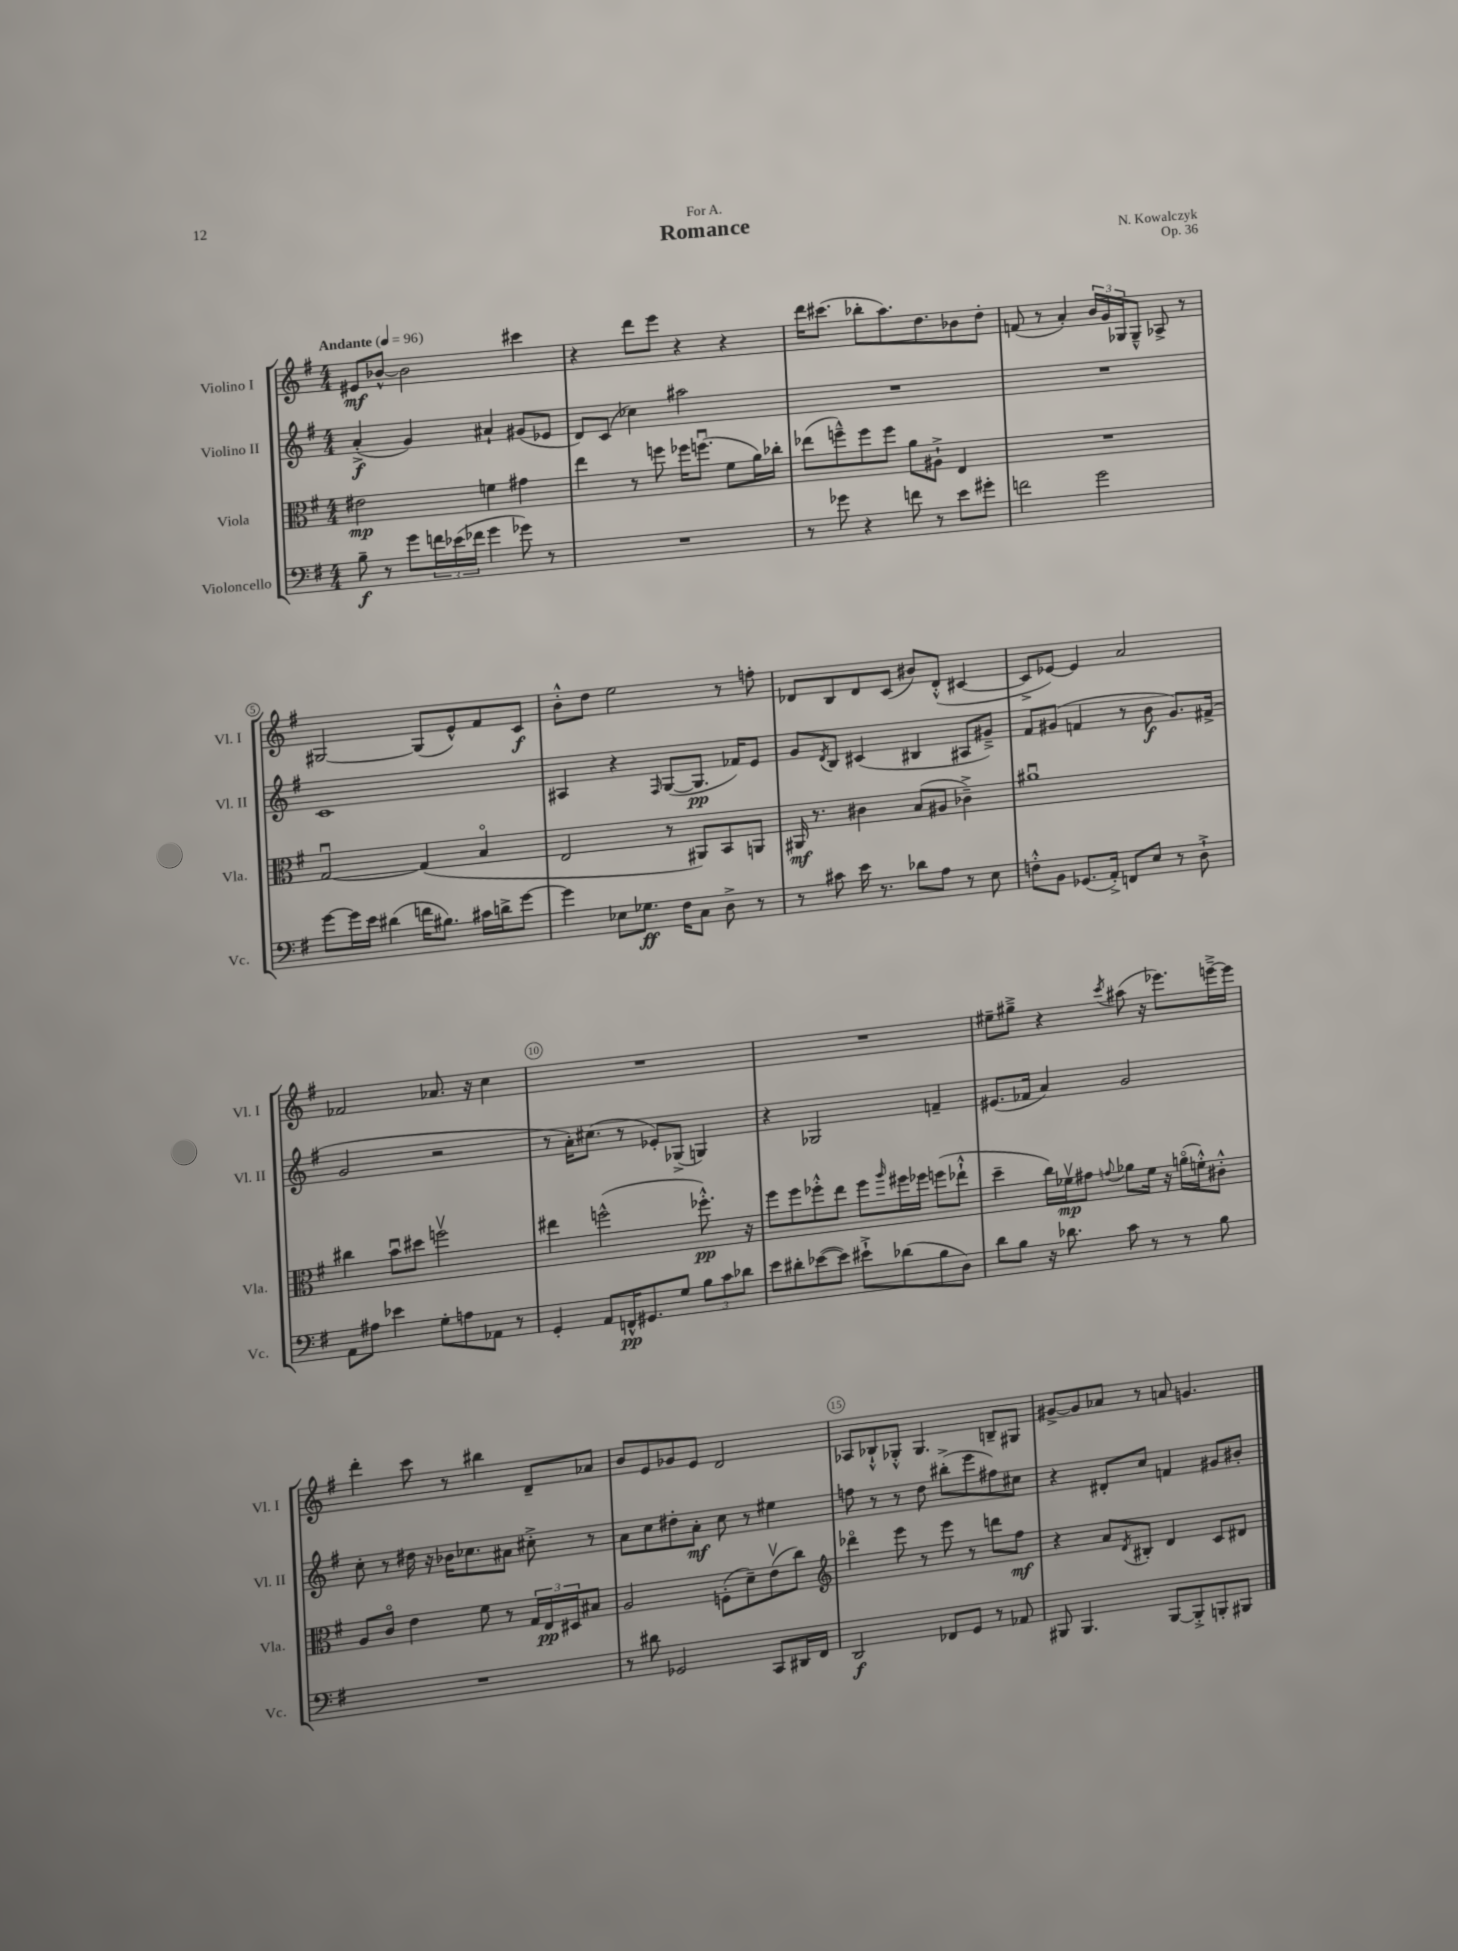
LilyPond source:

\header { title = "Romance" composer = "N. Kowalczyk" dedication = "For A." opus = "Op. 36" }
<<
\new StaffGroup <<
\new Staff = "s0" \with { instrumentName = "Violino I" shortInstrumentName = "Vl. I" } {
    \clef treble \key g \major \numericTimeSignature \time 4/4 \tempo "Andante" 4 = 96
    eis'8\mf bes'8~-^ bes'2 cis'''4 |
    r4 d'''8 e'''8 r4 r4 |
    d'''16 cis'''8.( bes''8-. a''8.) d''8. bes'8 d''8-. |
    f'8( r8 a'4-.) \tuplet 3/2 { b'16 g'16 ges16 } ges8---^ aes8-> r8 |
    gis2~ gis8( e'8-^) fis'8 c'8\f |
    b'8-.-^ d''8 e''2 r8 f''8-. |
    des'8 b8 des'8 c'8( bis'8) des'8-.-^( cis'4~ |
    cis'8-> ees'8~) ees'4 a'2 |
    fes'2 aes'8. r16 c''4 |
    R1 |
    R1 |
    eis''8-- gis''8---> r4 \acciaccatura { c'''8 } ais''8( r16 ees'''8.) e'''16~---> e'''16 |
    d'''4-. c'''8 r8 bis''4 d'8-- aes'8 |
    b'8 e'8 ges'8 e'8 d'2 |
    aes8 bes8-!-^ ges8-.-^ ges4. b8-- gis8 |
    gis'8~-> gis'8 aes'8 r8 a'8 g'4. \bar "|." |
}
\new Staff = "s1" \with { instrumentName = "Violino II" shortInstrumentName = "Vl. II" } {
    \clef treble \key g \major \numericTimeSignature \time 4/4
    a'4-.->\f( g'4) ais'4-! gis'8( ees'8 |
    d'8) c'8( ces''4) ais''2 |
    R1 |
    R1 |
    c'1 |
    ais4 r4 \grace { fis16 } g8~( g8.\pp fes'16) e'8 |
    g'8 \acciaccatura { d'8 } b8 cis'4( bis4 ais8 gis'8--->) |
    fis'8 gis'8( f'4 r8 b'8\f gis'8.) fis'16->( |
    g'2 r2 |
    r8 a'16-.) cis''8.( r8 ees'8-.) ges8->( g4) |
    r4 ges2 f'4-- |
    eis'8.( fes'16 a'4) g'2 |
    c''8-. r8 dis''16 r16 bes'16 ces''8. ais'8 cis''8-.-> r8 |
    a'8 c''8 dis''8-. a'8-.\mf c''8 r8 eis''4 |
    f''8 r8 r8 d''8 bis''8-.->( e'''8 fis''8) cis''8 |
    r4 dis'8-. c''8 f'4 gis'8 bis'8-. \bar "|." |
}
\new Staff = "s2" \with { instrumentName = "Viola" shortInstrumentName = "Vla." } {
    \clef alto \key g \major \numericTimeSignature \time 4/4
    eis'2\mp f'4 gis'4 |
    e''4 r8 f''8 fes''16 f''8.\downbow( fis'8 a'16) ces''16-. |
    ees''8( f''8---^) f''8 f''8 a'8 ais8-!-> e4 |
    R1 |
    g2~\downbow g4( b4\flageolet |
    e2 r8 ais,8) b,8 a,8 |
    ais,16\mf r8. cis'4 b8( ais8 ces'4--->) |
    ais'1\downbow |
    cis''4 b'8\downbow dis''8 f''2\upbow |
    eis''4 f''2-^( fes''8.-.-^\pp) r16 |
    fis''8 fis''8 fes''8-.-^ e''8 fes''8 \grace { a''16 } fis''16 fes''16 f''8( ees''8-!-^ |
    d''4-- c''16) fes'16\upbow\mp gis'8 \appoggiatura { g'8 } aes'8 fes'16 r16 a'16\flageolet( f'16-.-^) cis'8-.-^ |
    a8 c'8\flageolet e'4 fis'8 r8 \tuplet 3/2 { g16 e16\pp dis16 } bis8 |
    a2 f8-.( d'8--) e'8\upbow( c''8) |
    \clef treble des'''4\flageolet e'''8 r8 e'''8 r8 d'''8 fis''8\mf |
    r4 a'8 \acciaccatura { d'8 } bis8-. d'4 c'8 dis'8 \bar "|." |
}
\new Staff = "s3" \with { instrumentName = "Violoncello" shortInstrumentName = "Vc." } {
    \clef bass \key g \major \numericTimeSignature \time 4/4
    b8--\f r8 g'8 \tuplet 3/2 { f'16 ees'16( fes'16 } g'4 ges'8) r8 |
    R1 |
    r8 ges'8 r4 f'8 r8 e'8 gis'8-. |
    f'2 g'2 |
    g'8~ g'16 e'16 dis'4( f'16 bis8.) cis'16 d'16-> g'8~ |
    g'4 ees8 ges8.\ff fis16 c8 d8-> r8 |
    r8 cis'8 e'16 r8. des'8 a8 r8 e8 |
    f8-.-^ b,8 ges,8.( a,16-.->) f,8 e8 r8 d8-!-> |
    a,8 ais8 ees'4 g8-. a8 aes,8 r8 |
    g,4-. a,8 f,16-^\pp gis,8. g8 \tuplet 3/2 { b8 c'8 des'8 } |
    e'8 dis'8-. ees'8~( ees'8) eis'8-!-> des'8( b8 d8) |
    d'8 b8 r16 des'8. c'8 r8 r8 b8 |
    R1 |
    r8 dis'8 ges,2 c,8 dis,16 fis,16 |
    d,2\f fes,8 g,8 r8 aes,8 |
    bis,,8 bis,,4. bis,,8~ bis,,8-.-> b,,8-. bis,,8 \bar "|." |
}
>>
>>
\layout { \context { \Score \override BarNumber.break-visibility = ##(#f #t #t) barNumberVisibility = #(every-nth-bar-number-visible 5) \override BarNumber.stencil = #(make-stencil-circler 0.1 0.3 ly:text-interface::print) } }
